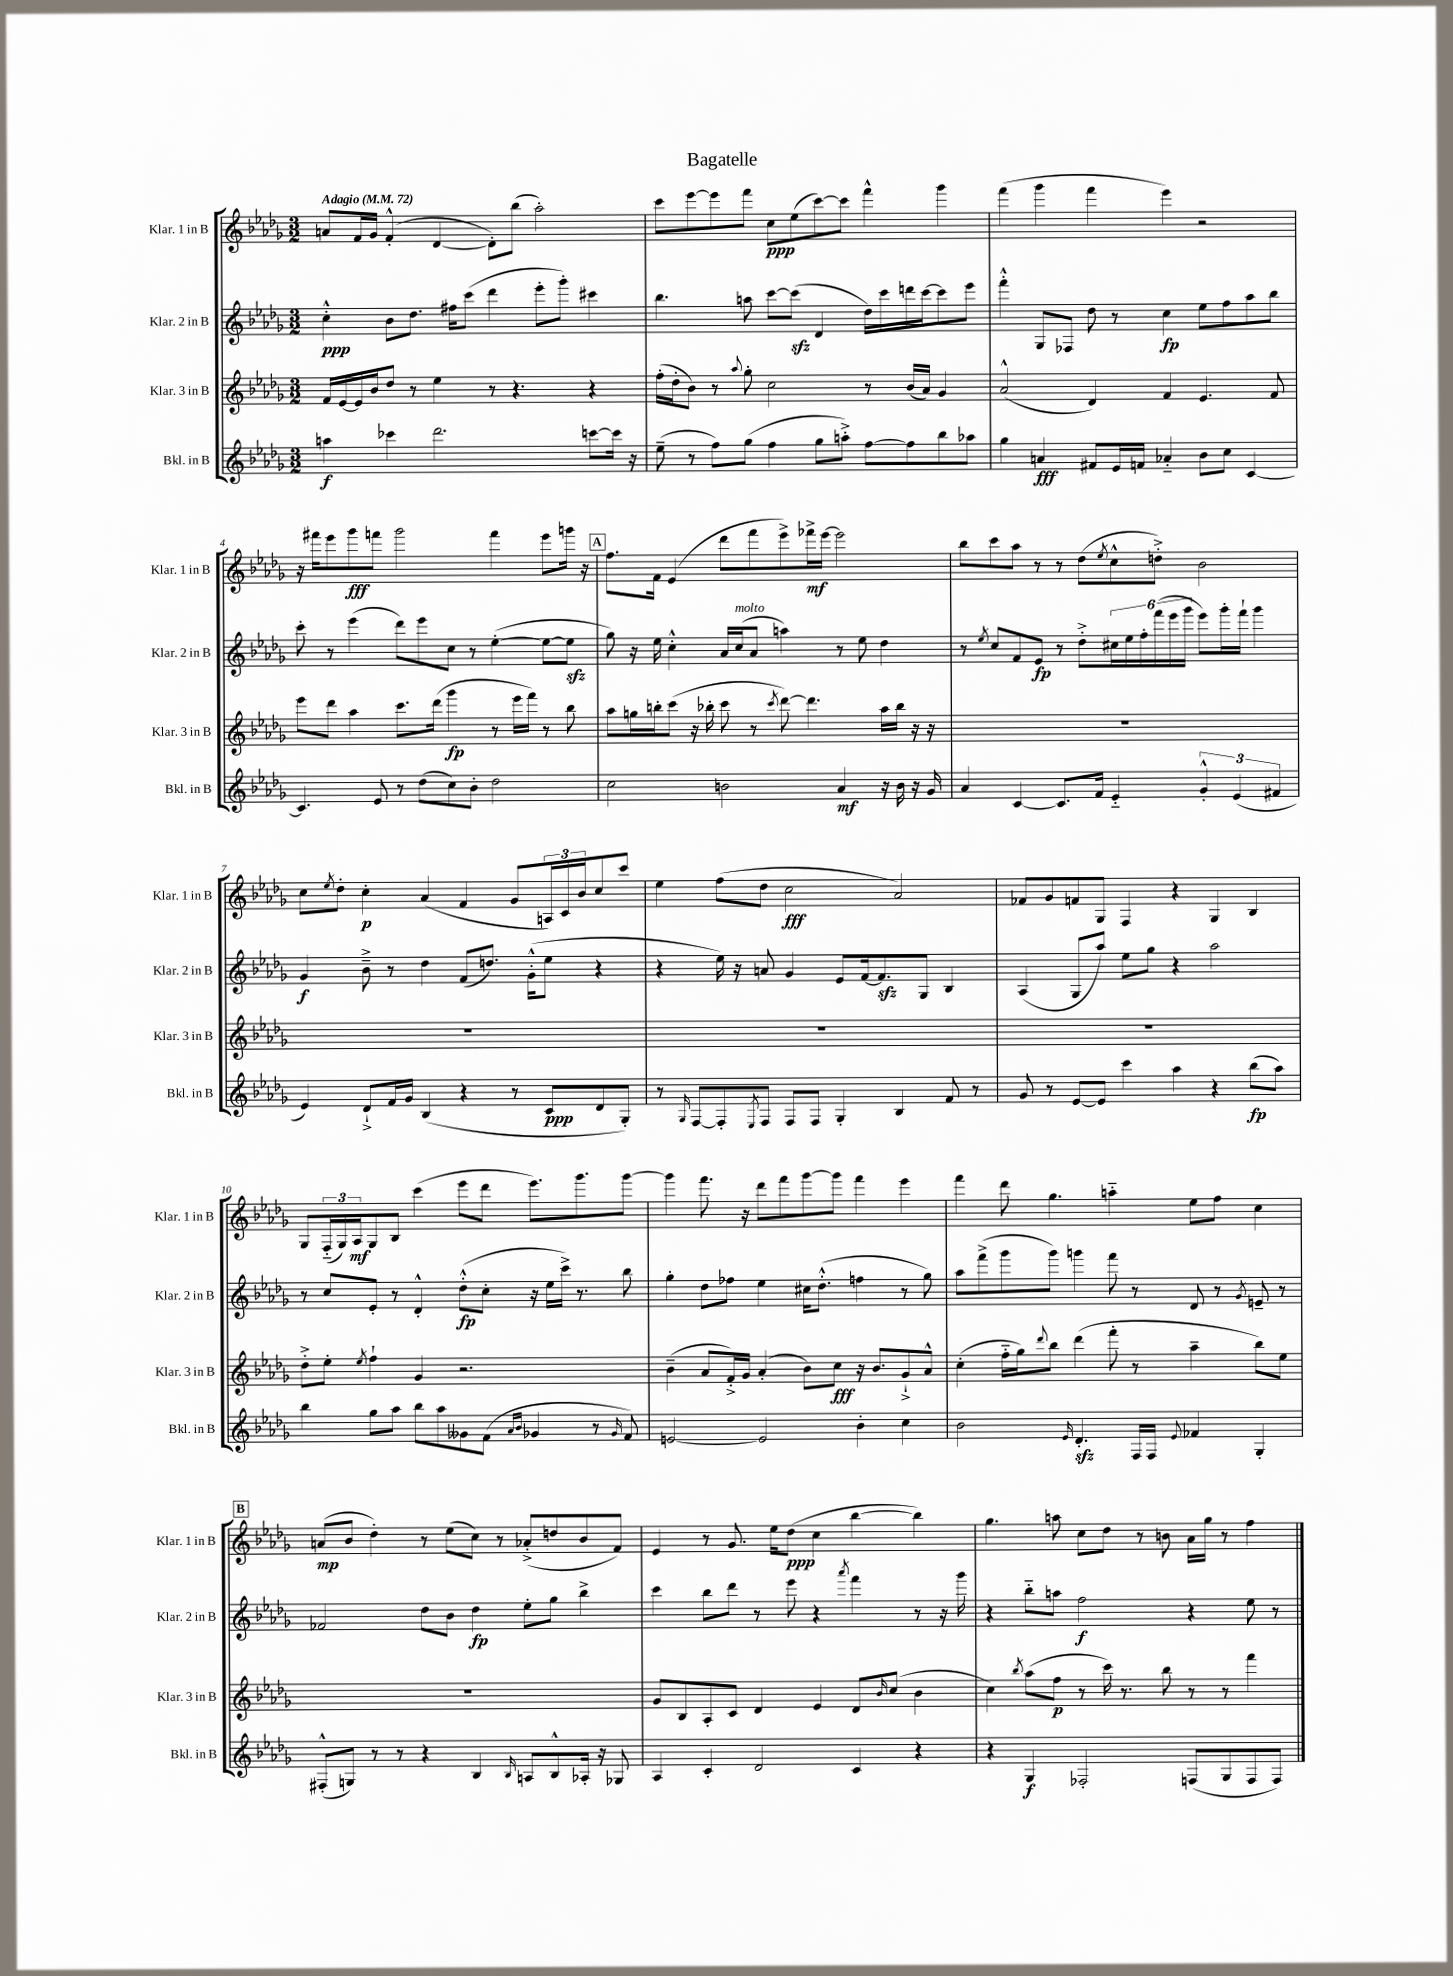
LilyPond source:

\header { title = "Bagatelle" }
<<
\new StaffGroup <<
\new Staff = "s0" \with { instrumentName = "Klar. 1 in B" shortInstrumentName = "Klar. 1 in B" } {
    \clef treble \key des \major \numericTimeSignature \time 3/2 \tempo "Adagio" 4 = 72
    a'8 f'16 ges'16 f'4-.-^( des'4~ des'8-.) bes''8( aes''2-.) |
    c'''8 ees'''8~ ees'''8 f'''8 c''8\ppp ees''8( c'''8~) c'''8 f'''4-^ ges'''4 |
    f'''4( ges'''4 f'''4 ees'''4) r2 |
    r16 fis'''16 ees'''8 ges'''8\fff f'''8 ges'''2 f'''4 ees'''8 g'''16 r16 |
    \mark \markup { \box "A" } f''8. f'16 ees'4( des'''8 f'''8 ees'''8->) fes'''16->\mf ees'''16~ ees'''2 |
    bes''8 c'''8 aes''8 r8 r8 des''8( \acciaccatura { ees''8 } c''8-^ d''8-.->) bes'2 |
    c''8 \acciaccatura { ees''8 } des''8-. c''4-.\p aes'4( f'4 ges'8 \tuplet 3/2 { a16) c'16 bes'16 } c''8 c'''8 |
    ees''4 f''8( des''8 c''2\fff aes'2) |
    fes'8 ges'8 f'8 ges8 f4 r4 ges4 bes4 |
    ges8 \tuplet 3/2 { f16-_( ges16) aes16\mf } ges8 bes8 c'''4( ees'''8 des'''8 ees'''8.) ges'''8. ges'''8~ |
    ges'''4 f'''8. r16 des'''8 f'''8 ges'''8~ ges'''8 f'''4 ees'''4 |
    f'''4 des'''8 ges''4. a''4-_ ees''8 f''8 c''4 |
    \mark \markup { \box "B" } a'8\mp( bes'8 des''4-.) r8 ees''8( c''8) r8 aes'8-.->( d''8 bes'8 f'8) |
    ees'4 r8 ges'8. ees''16 des''8\ppp( c''4 bes''4~ bes''4) |
    ges''4. a''8 c''8 des''8 r8 b'8 aes'16 ges''16 r8 f''4 \bar "|." |
}
\new Staff = "s1" \with { instrumentName = "Klar. 2 in B" shortInstrumentName = "Klar. 2 in B" } {
    \clef treble \key des \major \numericTimeSignature \time 3/2
    c''4-.-^\ppp bes'8 des''8. fis''16 c'''8( des'''4 ees'''8-. ges'''8-.) cis'''4 |
    bes''4. a''8 c'''8~ c'''8\sfz( des'4 des''16) c'''16 d'''16 c'''16~ c'''8 ees'''8 |
    f'''4-.-^ ges8 fes8 des''8 r8 c''4\fp ees''8 f''8 aes''8 bes''8 |
    c'''8-. r8 ees'''4( des'''8) ees'''8 c''8 r8 ees''4~-.( ees''8~ ees''8\sfz |
    \mark \markup { \box "A" } ges''8) r16 ees''16 c''4-.-^ aes'16 c''16^\markup { \italic "molto" }( aes'8 a''4) r8 ees''8 des''4 |
    r8 \acciaccatura { ees''8 } c''8 f'8 ees'8\fp r8 des''8-.-> \tuplet 6/4 { cis''16 ees''16 f''16-. f'''16( ees'''16 ges'''16 } ees'''8) ges'''16-. f'''16-! ges'''4 |
    ges'4\f bes'8---> r8 des''4 f'8( d''8.) ges'16-.-^( ees''8 r4 |
    r4 ees''16) r16 a'8 ges'4 ees'8 f'16~ f'8.\sfz ges8 bes4 |
    aes4( ges8 aes''8) ees''8 ges''8 r4 aes''2 |
    r8 c''8 ees'8-. r8 des'4-.-^ des''8-.-^\fp( c''8-. r16 ees''16 c'''16->) r8. bes''8 |
    ges''4-. des''8 fes''8 ees''4 cis''16 des''8.-.-^( f''4 r8 ges''8) |
    aes''8 f'''8->( ges'''8 ges'''8) g'''4 f'''8 r8 des'8 r8 \acciaccatura { ges'8 } e'8-- r8 |
    \mark \markup { \box "B" } fes'2 des''8 bes'8 des''4\fp ees''8-. ges''8 bes''4-> |
    c'''4 bes''8 des'''8 r8 ees'''8 r4 \acciaccatura { aes'''8 } f'''4 r8 r16 ges'''16 |
    r4 bes''8-_ a''8 f''2\f r4 ees''8 r8 \bar "|." |
}
\new Staff = "s2" \with { instrumentName = "Klar. 3 in B" shortInstrumentName = "Klar. 3 in B" } {
    \clef treble \key des \major \numericTimeSignature \time 3/2
    f'16 ees'16~ ees'16 bes'16 des''8 r8 ees''4 r8 r4. r4 |
    f''16-.( des''16-. bes'8) r8 \appoggiatura { aes''8 } ges''8-. c''2 r8 bes'16( aes'16) ges'4 |
    aes'2-^( des'4) f'4 ees'4. f'8 |
    ees'''8 des'''8 aes''4 c'''8. des'''16( ges'''4\fp r8 ees'''16 f'''16) r8 bes''8 |
    \mark \markup { \box "A" } aes''8 g''16 b''16-. c'''8( r16 bes''16-. c'''8 r8 \acciaccatura { c'''8 } des'''8~) des'''4. aes''16 bes''16 r16 r16 |
    R1. |
    R1. |
    R1. |
    R1. |
    des''8-.-> ees''8-. \acciaccatura { ees''8 } f''4-! ges'4 r2. |
    bes'4--( aes'8 f'16-.->) ges'16 aes'4-.( bes'8) c''8\fff r16 bes'8. ges'8-!-> aes'8-^ |
    c''4-.( f''16-_ ges''16) \appoggiatura { des'''8 } bes''8 des'''4( f'''8-. r8 aes''4-- bes''8) ees''8 |
    \mark \markup { \box "B" } R1. |
    ges'8 bes8 aes8-. c'8 des'4 ees'4 des'8 \grace { bes'16 } c''8( bes'4 |
    c''4) \acciaccatura { bes''8 } aes''8( f''8\p r8 c'''16) r8. bes''8 r8 r8 f'''4 \bar "|." |
}
\new Staff = "s3" \with { instrumentName = "Bkl. in B" shortInstrumentName = "Bkl. in B" } {
    \clef treble \key des \major \numericTimeSignature \time 3/2
    a''4\f ces'''4 des'''2. c'''8~ c'''16 r16 |
    ees''8--( r8 f''8) ges''8( f''4 ges''8 a''8-.->) f''8~ f''8 bes''8 aes''8 |
    ges''4 a'4\fff fis'8 ees'16 f'16 aes'4-_ bes'8 c''8 c'4~ |
    c'4. ees'8 r8 des''8( c''8) bes'8-. des''2 |
    \mark \markup { \box "A" } c''2 b'2 aes'4\mf r16 b'16 r16 ges'16 |
    aes'4 c'4~ c'8. f'16 ees'4-_ \tuplet 3/2 { ges'4-.-^ ees'4( fis'4 } |
    ees'4) des'8-!-> f'16 ges'16 bes4( r4 r8 c'8\ppp des'8 ges8-.) |
    r8 \grace { ges16 } f8~ f8-. \acciaccatura { ees8 } f8 f8 f8 ges4-. bes4 f'8 r8 |
    ges'8 r8 ees'8~ ees'8 c'''4 aes''4 r4 bes''8\fp( aes''8) |
    bes''4 ges''8 aes''8 bes''8 aes''8 geses'8 f'8( \grace { aes'16 bes'16 } ges'4 r8 \grace { ges'16 } f'8) |
    e'2~ e'2 bes'4-. c''4 |
    bes'2 \grace { ees'16 } des'4.-.\sfz f16 f16 \appoggiatura { ees'8 } fes'4 ges4-. |
    \mark \markup { \box "B" } fis8-.-^( g8) r8 r8 r4 bes4 \grace { bes16 } a8 bes8-^ aes16-. r16 ges8 |
    aes4 c'4-. des'2 c'4 r4 |
    r4 ges4\f fes2-. f8( ges8 f8 f8) \bar "|." |
}
>>
>>
